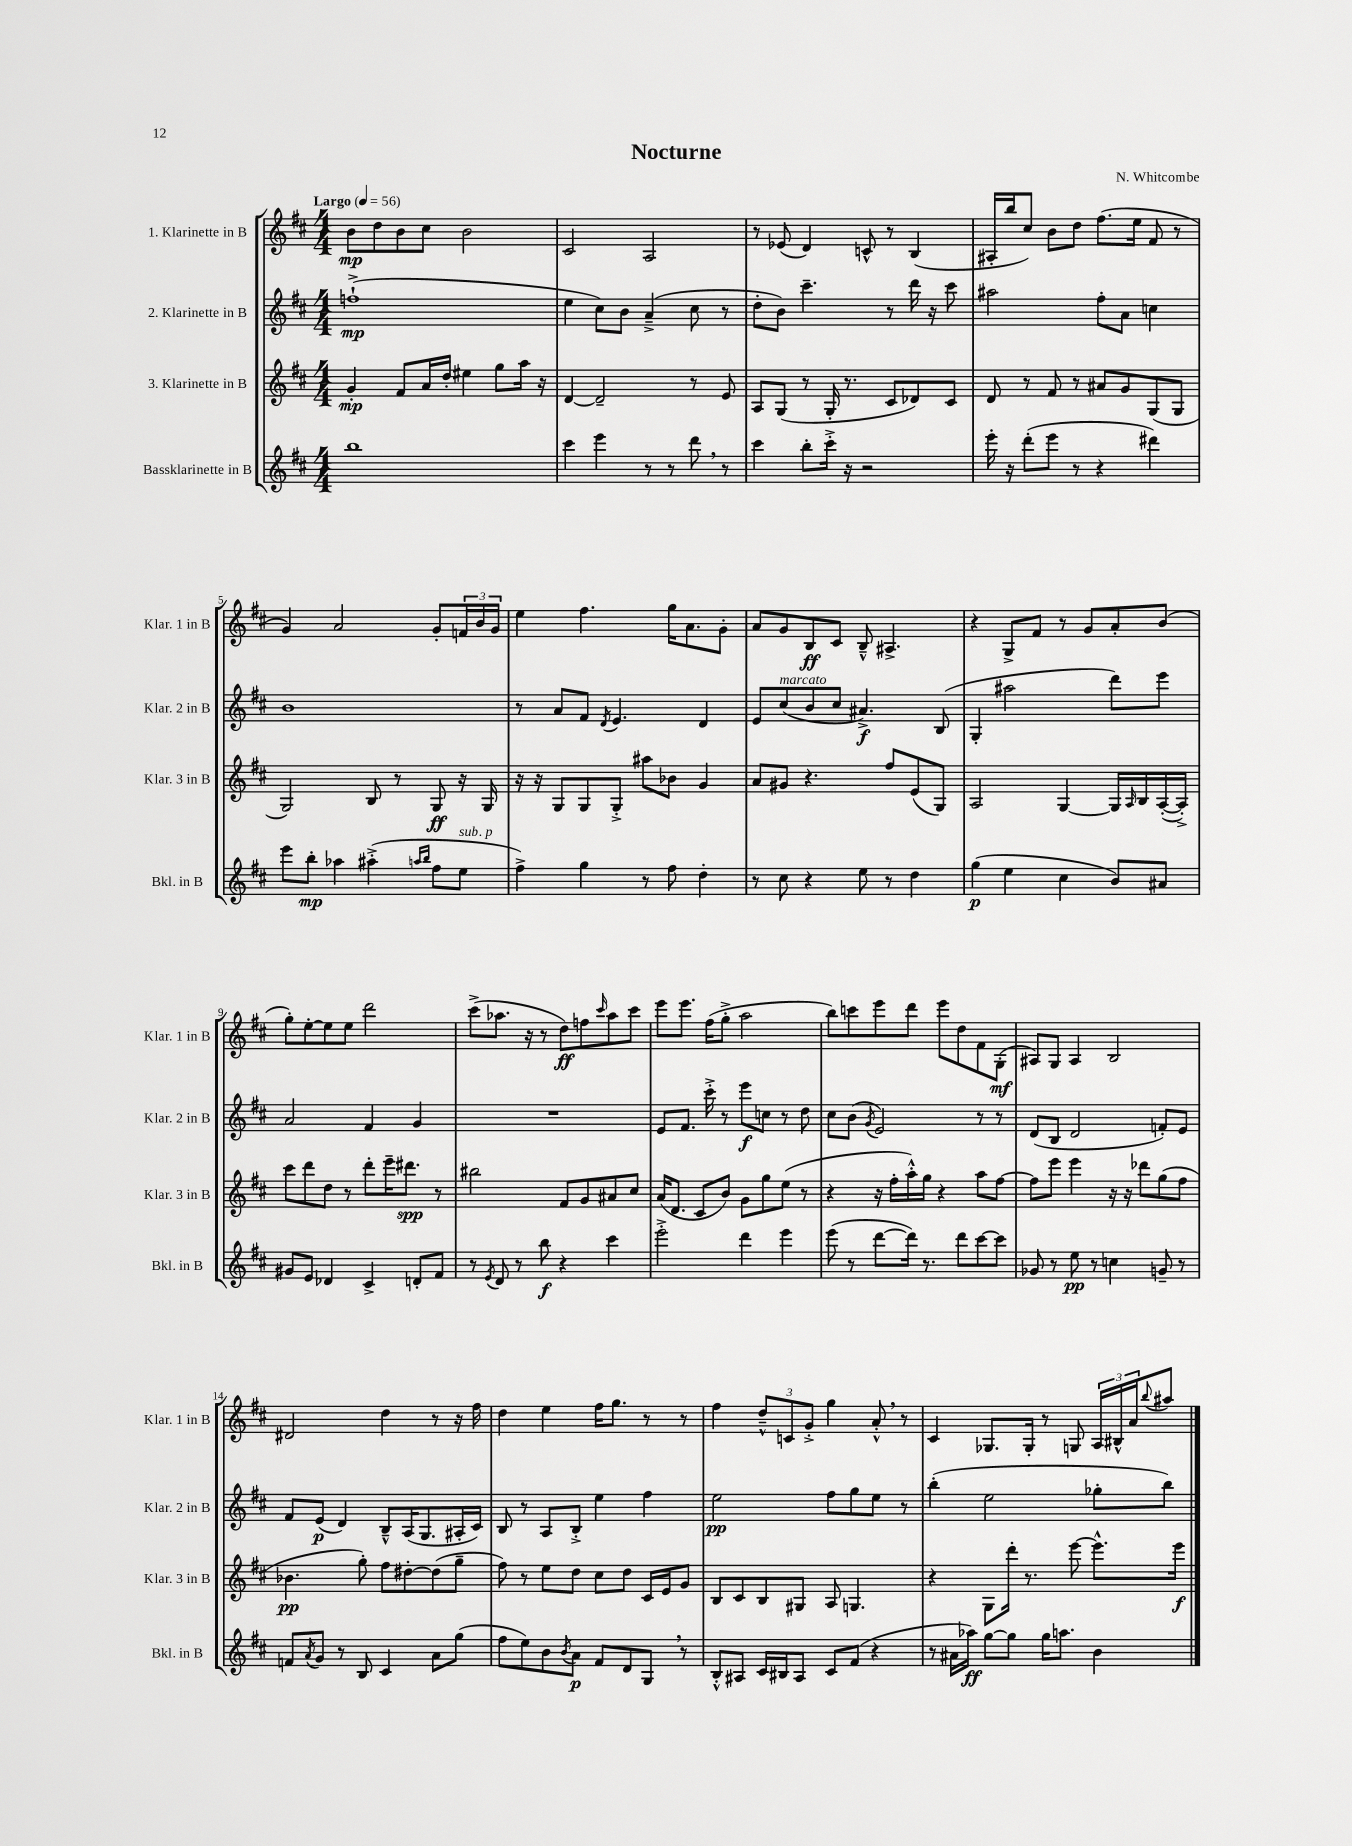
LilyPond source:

\header { title = "Nocturne" composer = "N. Whitcombe" }
<<
\new StaffGroup <<
\new Staff = "s0" \with { instrumentName = "1. Klarinette in B" shortInstrumentName = "Klar. 1 in B" } {
    \clef treble \key d \major \numericTimeSignature \time 4/4 \tempo "Largo" 4 = 56
    b'8\mp d''8 b'8 cis''8 b'2 |
    cis'2 a2 |
    r8 ees'8( d'4) c'8-^ r8 b4( |
    ais16-. b''16 cis''8) b'8 d''8 fis''8.( e''16 fis'8 r8 |
    g'4) a'2 g'8-. \tuplet 3/2 { f'16 b'16 g'16 } |
    e''4 fis''4. g''16 a'8. g'8-. |
    a'8 g'8 b8\ff cis'8 b8---^ ais4.-> |
    r4 g8-> fis'8 r8 g'8 a'8-. b'8( |
    g''8-.) e''8~-. e''8 e''8 d'''2 |
    cis'''8->( aes''8. r16 r8 d''8\ff) f''8 \grace { cis'''16 } aes''8 cis'''8 |
    e'''8 e'''8. fis''16( g''8-.-> a''2 |
    b''8) c'''8 e'''8 d'''8 e'''8 d''8 fis'8 g8-.\mf( |
    ais8) g8 ais4 b2 |
    dis'2 d''4 r8 r16 fis''16 |
    d''4 e''4 fis''16 g''8. r8 r8 |
    fis''4 \tuplet 3/2 { d''8---^ c'8 g'8-.-> } g''4 a'8-.-^ \breathe r8 |
    cis'4 ges8. ges16-. r8 g8 \tuplet 3/2 { a16 bis16-^ a'16 } \appoggiatura { b''8 } ais''8 \bar "|." |
}
\new Staff = "s1" \with { instrumentName = "2. Klarinette in B" shortInstrumentName = "Klar. 2 in B" } {
    \clef treble \key d \major \numericTimeSignature \time 4/4
    f''1-!->\mp( |
    e''4 cis''8) b'8 a'4--->( cis''8 r8 |
    d''8-. b'8) cis'''4.-- r8 d'''16 r16 cis'''8 |
    ais''2 fis''8-. a'8 c''4 |
    b'1 |
    r8 a'8 fis'8 \acciaccatura { d'8 } e'4. d'4 |
    e'8 cis''8^\markup { \italic "marcato" }( b'8 cis''8 ais'4.->\f) b8( |
    g4-. ais''2 d'''8) e'''8 |
    a'2 fis'4 g'4 |
    R1 |
    e'8 fis'8. cis'''16-.-> r8 e'''8\f c''8 r8 d''8 |
    cis''8 b'8( \acciaccatura { g'8 } e'2) r8 r8 |
    d'8( b8 d'2 f'8-.) e'8 |
    fis'8 e'8\p( d'4) b8---^ a16( g8. ais16-. cis'16) |
    b8 r8 a8 b8-.-> e''4 fis''4 |
    e''2\pp fis''8 g''8 e''8 r8 |
    b''4-.( e''2 ges''8-. b''8) \bar "|." |
}
\new Staff = "s2" \with { instrumentName = "3. Klarinette in B" shortInstrumentName = "Klar. 3 in B" } {
    \clef treble \key d \major \numericTimeSignature \time 4/4
    g'4-.\mp fis'8 a'16 d''16-. eis''4 g''8 a''16 r16 |
    d'4~ d'2-- r8 e'8 |
    a8 g8( r8 g16-. r8. cis'8 des'8) cis'8 |
    d'8 r8 fis'8 r8 ais'8 g'8 g8( g8 |
    g2) b8 r8 g8\ff r16 g16 |
    r16 r16 g8 g8 g8-.-> ais''8 bes'8 g'4 |
    a'8 gis'8 r4. fis''8 e'8( g8) |
    a2 g4~ g16 \grace { a16 } b16 a16~-.( a16-.->) |
    cis'''8 d'''8 d''8 r8 d'''8-. e'''16-- dis'''8.\spp r8 |
    bis''2 fis'8 g'8 ais'8 cis''8 |
    a'16( d'8. cis'8 b'8) g'8 g''8 e''8( r8 |
    r4 r16 fis''16-. a''16-.-^) g''16 r4 a''8 fis''8~ |
    fis''8 e'''8 e'''4 r16 r16 des'''8 g''8( fis''8 |
    bes'4.\pp g''8-.) fis''8 dis''8~-. dis''8( g''8-- |
    fis''8) r8 e''8 d''8 cis''8 d''8 cis'16 e'16 g'8 |
    b8 cis'8 b8 gis8 a8 g4. |
    r4 g8 d'''16-. r8. e'''8~ e'''8.-^ e'''16\f \bar "|." |
}
\new Staff = "s3" \with { instrumentName = "Bassklarinette in B" shortInstrumentName = "Bkl. in B" } {
    \clef treble \key d \major \numericTimeSignature \time 4/4
    b''1 |
    cis'''4 e'''4 r8 r8 d'''8 \breathe r8 |
    cis'''4 b''8-. cis'''16-.-> r16 r2 |
    e'''16-. r16 d'''8-.( e'''8 r8 r4 dis'''4) |
    e'''8 b''8-.\mp aes''4 ais''4-.->( \grace { a''16 b''16 } fis''8 e''8^\markup { \italic "sub. p" } |
    fis''4->) g''4 r8 fis''8 d''4-. |
    r8 cis''8 r4 e''8 r8 d''4 |
    g''4\p( e''4 cis''4 b'8) ais'8 |
    gis'8 e'8 des'4 cis'4-> d'8-. fis'8 |
    r8 \acciaccatura { e'8 } d'8 r8 b''8\f r4 cis'''4 |
    e'''2-.-> d'''4 e'''4 |
    e'''8( r8 d'''8~ d'''16) r8. d'''8 cis'''8~ cis'''8 |
    ges'8 r8 e''8\pp r8 c''4 g'8-- r8 |
    f'8 \acciaccatura { a'8 } g'8 r8 b8 cis'4 a'8 g''8( |
    fis''8 e''8) b'8 \acciaccatura { b'8 } a'8\p fis'8 d'8 g8 \breathe r8 |
    b8-.-^ ais8 cis'16 bis16 ais8 cis'8 fis'8( r4 |
    r8 ais'16 aes''16\ff) g''8~ g''8 g''16 a''8. b'4 \bar "|." |
}
>>
>>
